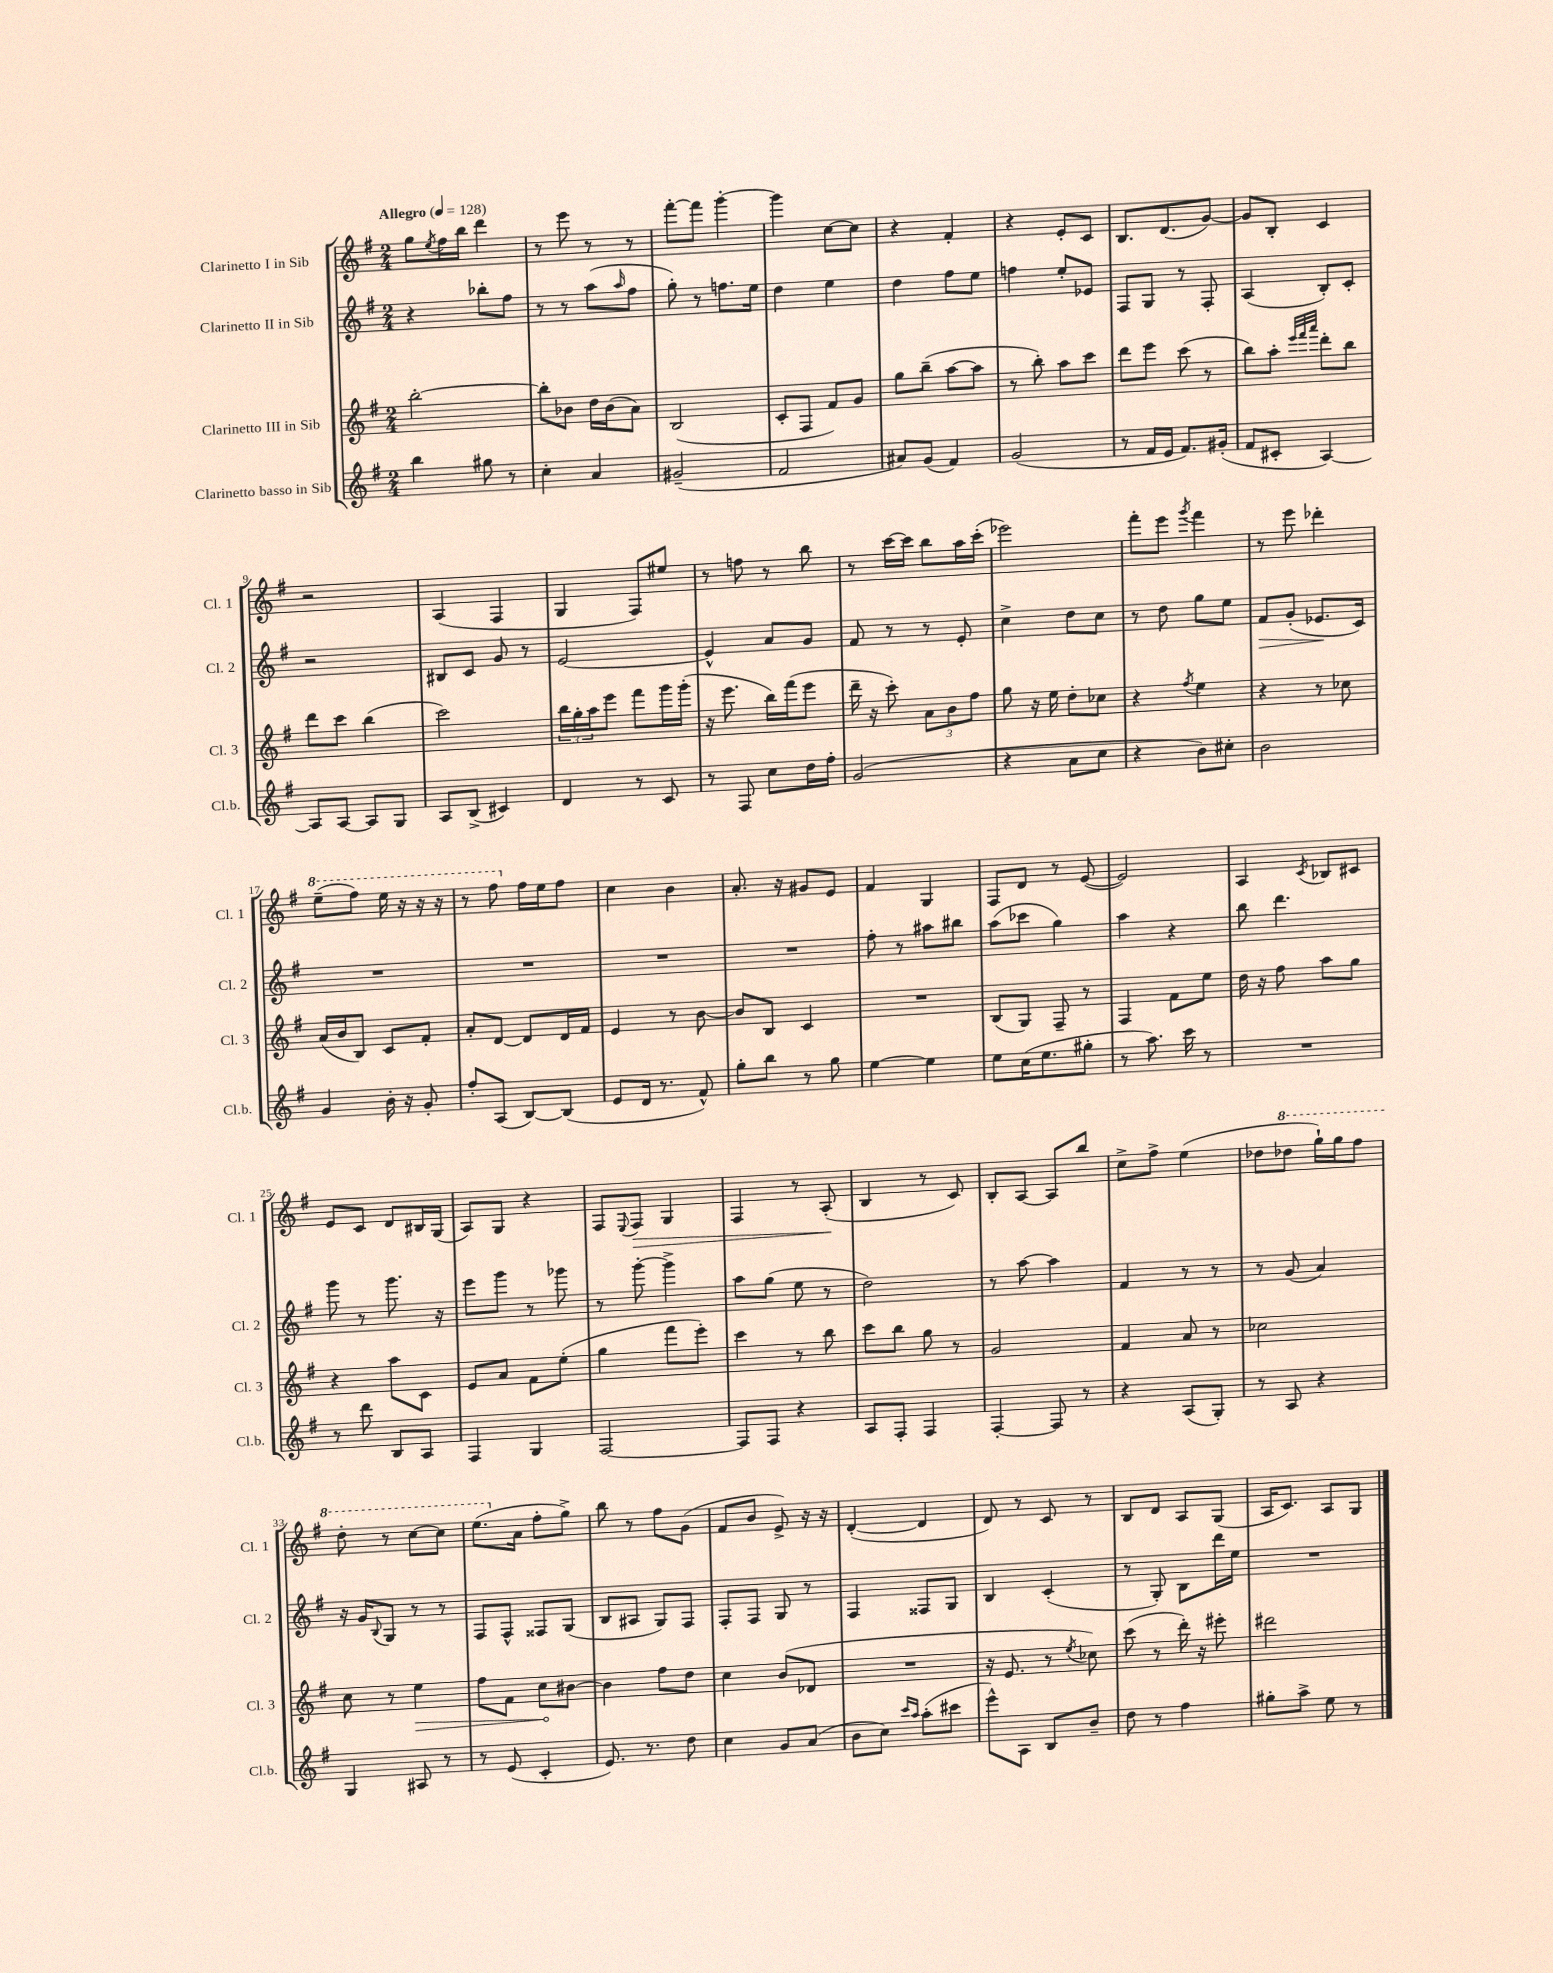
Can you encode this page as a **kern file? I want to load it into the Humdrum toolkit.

**kern	**kern	**kern	**kern
*staff4	*staff3	*staff2	*staff1
*clefG2	*clefG2	*clefG2	*clefG2
*k[f#]	*k[f#]	*k[f#]	*k[f#]
*M2/4	*M2/4	*M2/4	*M2/4
*MM128	*MM128	*MM128	*MM128
4bb	[2bb'	4r	8gg
.	.	.	8qee
.	.	.	16ff#
.	.	.	16bb
8gg#	.	8bb-'	4ddd
8r	.	8ff#	.
=	=	=	=
4cc'	8bb']	8r	8r
.	8b-	8r	8eee
4a	16dd	(8aa	8r
.	(16b-	.	.
.	.	16qqaa	.
.	8a)	8ff#	8r
=	=	=	=
(2g#~	(2B	8gg')	[8fff#'
.	.	8r	8fff#]
.	.	8.ff	[4ggg'
.	.	16ee	.
=	=	=	=
2f#	8c'	4dd	4ggg]
.	8F#	.	.
.	8f#)	4ee	[8cc
.	8g	.	8cc]
=	=	=	=
8a#)	8gg	4dd	4r
(8g	(8bb~	.	.
4f#)	[8aa	8ff#	4f#'
.	8aa]	8ee	.
=	=	=	=
(2g	8r	4ff	4r
.	8bb')	.	.
.	8aa	8ee'	8e'
.	8ccc	8e-	8c
=	=	=	=
8r	8ddd	8F#	8.B
16f#	8eee	8G	.
16e	.	.	(8.d
8.f#)	(8ccc	8r	.
.	8r	8F#'	[8g)
(16g#'	.	.	.
=	=	=	=
8f#	8bb)	(4A	8g]
8c#'	8aa'	.	8B'
.	32qqeee	.	.
.	32qqfff#	.	.
.	32qqaaa	.	.
[4A)	8ddd'	8B')	4c
.	8bb	8c'	.
=	=	=	=
8A]	8ddd	2r	2r
[8A	8ccc	.	.
8A]	(4bb	.	.
8G	.	.	.
=	=	=	=
8A	2ccc)	8B#	(4A
(8B^	.	8c	.
4c#)	.	8g	4F#
.	.	8r	.
=	=	=	=
4d	24bb	[2e	4G
.	24gg'	.	.
.	24aa	.	.
.	8eee	.	.
8r	8fff#	.	8F#)
8c	16ggg	.	8ee#
.	(16ggg'	.	.
=	=	=	=
8r	16r	4e^^]	8r
.	8.eee	.	.
8F#	.	.	8ff
8cc	16bb)	8a	8r
.	(16fff#	.	.
16dd	8eee	8g	8bb
16ff#'	.	.	.
=	=	=	=
(2g	16ddd~	8f#	8r
.	16r	.	.
.	8ccc')	8r	[16ccc
.	.	.	16ccc]
.	12a	8r	8bb
.	12b	.	.
.	.	8e'	16aa
.	12ff#	.	.
.	.	.	(16ccc'
=	=	=	=
4r	8gg	4cc^	2eee-)
.	16r	.	.
.	16ee	.	.
8a	8dd'	8dd	.
8cc	8cc-	8cc	.
=	=	=	=
4r	4r	8r	8fff#'
.	.	8dd	8eee
.	8qff#	.	8qggg
8b)	4ee	8gg	4fff#
8cc#'	.	8ee	.
=	=	=	=
2b	4r	8f#	8r
.	.	(8g'	8eee
.	8r	8.e-	4ddd-'
.	8cc-	.	.
.	.	16c)	.
=	=	=	=
4g	(16a	2r	(8eee~
.	16b	.	.
.	8B)	.	8fff#)
16b'	8c	.	16eee
16r	.	.	16r
8g'	8f#'	.	16r
.	.	.	16r
=	=	=	=
8ff#'	8a'	2r	8r
(8A	[8d	.	8fff#
[8B)	8d]	.	16ff#
.	.	.	16ee
(8B]	16d	.	8ff#
.	16f#	.	.
=	=	=	=
8e	4e	2r	4cc
16d	.	.	.
8.r	.	.	.
.	8r	.	4b
8f#^^)	[8b	.	.
=	=	=	=
8gg'	8b]	2r	8.a'
8bb	8B	.	.
.	.	.	16r
8r	4c	.	8g#
8gg	.	.	8e
=	=	=	=
[4ee	2r	8ff#'	4f#
.	.	8r	.
4ee]	.	8aa#	4G
.	.	8bb#	.
=	=	=	=
8ee	(8B	(8aa	8F#
(16cc	8G)	8ccc-	8d
8.ee	.	.	.
.	8F#~	4gg)	8r
8gg#'	8r	.	([8e
=	=	=	=
8r	4F#	4aa	2e])
8.aa)	.	.	.
.	8f#	4r	.
16ccc	.	.	.
8r	8ee	.	.
=	=	=	=
2r	16dd	8bb	4A
.	16r	.	.
.	8ff#	4.ddd	.
.	.	.	8qc
.	8aa	.	8B-
.	8gg	.	8c#
=	=	=	=
8r	4r	8ggg	8e
8ddd	.	8r	8c
8B	8aa	8.ggg	8d
8A	8c	.	16B#
.	.	16r	(16G
=	=	=	=
4F#	8e	8eee	8A)
.	8a	8ggg	8G
4G	8f#	8r	4r
.	(8ee'	8ggg-	.
=	=	=	=
[2F#	4gg	8r	8F#
.	.	.	8qqE
.	.	[8ggg'	8F#
.	8fff#	4ggg^]	4G
.	8eee')	.	.
=	=	=	=
8F#]	4ccc	8aa	4F#
8F#	.	(8gg	.
4r	8r	8ee	8r
.	8bb	8r	(8A'
=	=	=	=
8A	8ccc	2dd)	4B
8F#'	8bb	.	.
4F#	8gg	.	8r
.	8r	.	8c)
=	=	=	=
[4F#'	2g	8r	8B'
.	.	[8aa	[8A
8F#]	.	4aa]	8A]
8r	.	.	8bb
=	=	=	=
4r	4f#	4f#	8cc^
.	.	.	8ff#^
(8A	8a	8r	(4ee
8G')	8r	8r	.
=	=	=	=
8r	2cc-	8r	8dd-
8A	.	(8g	8ddd-
4r	.	4a)	16ggg`)
.	.	.	16ggg
.	.	.	8fff#
=	=	=	=
4G	8cc	16r	8ddd'
.	.	16g	.
.	.	8qqB	.
.	8r	8G	8r
8A#	4ee	8r	[8ccc
8r	.	8r	8ccc]
=	=	=	=
8r	8ff#	8F#	(8.eee
(8e	8f#	8F#^^	.
.	.	.	16a
4c'	8cc	8F##	8ff#'
.	[8b#	(8G	8gg^)
=	=	=	=
8.e)	4b#]	8B	8bb
.	.	8A#	8r
8.r	.	.	.
.	8ff#	8G)	8ff#
8dd	8dd	8F#	(8g
=	=	=	=
4cc	4cc	8F#'	8f#
.	.	8F#	8b
8g	(8b	8G	8e^)
(8a	8d-	8r	16r
.	.	.	16r
=	=	=	=
8b	2r	4F#	([4d'
8cc)	.	.	.
16qqccc	.	.	.
16qqaa	.	.	.
(8aa'	.	8F##	4d]
8ccc#	.	8G	.
=	=	=	=
8eee^^)	16r	4B	8d)
.	8.e	.	.
8A	.	.	8r
8B	8r	(4c'	8c
.	8qee	.	.
8b~	8cc-)	.	8r
=	=	=	=
8dd	(8ccc	8r	8B
8r	8r	8G')	8d
4ff#	16ddd')	8B	8A
.	16r	.	.
.	8eee#'	16ddd	(8G
.	.	16ee	.
=	=	=	=
8gg#'	2ddd#	2r	16A
.	.	.	8.c)
8aa^	.	.	.
8ee	.	.	8A
8r	.	.	8G
==	==	==	==
*-	*-	*-	*-
